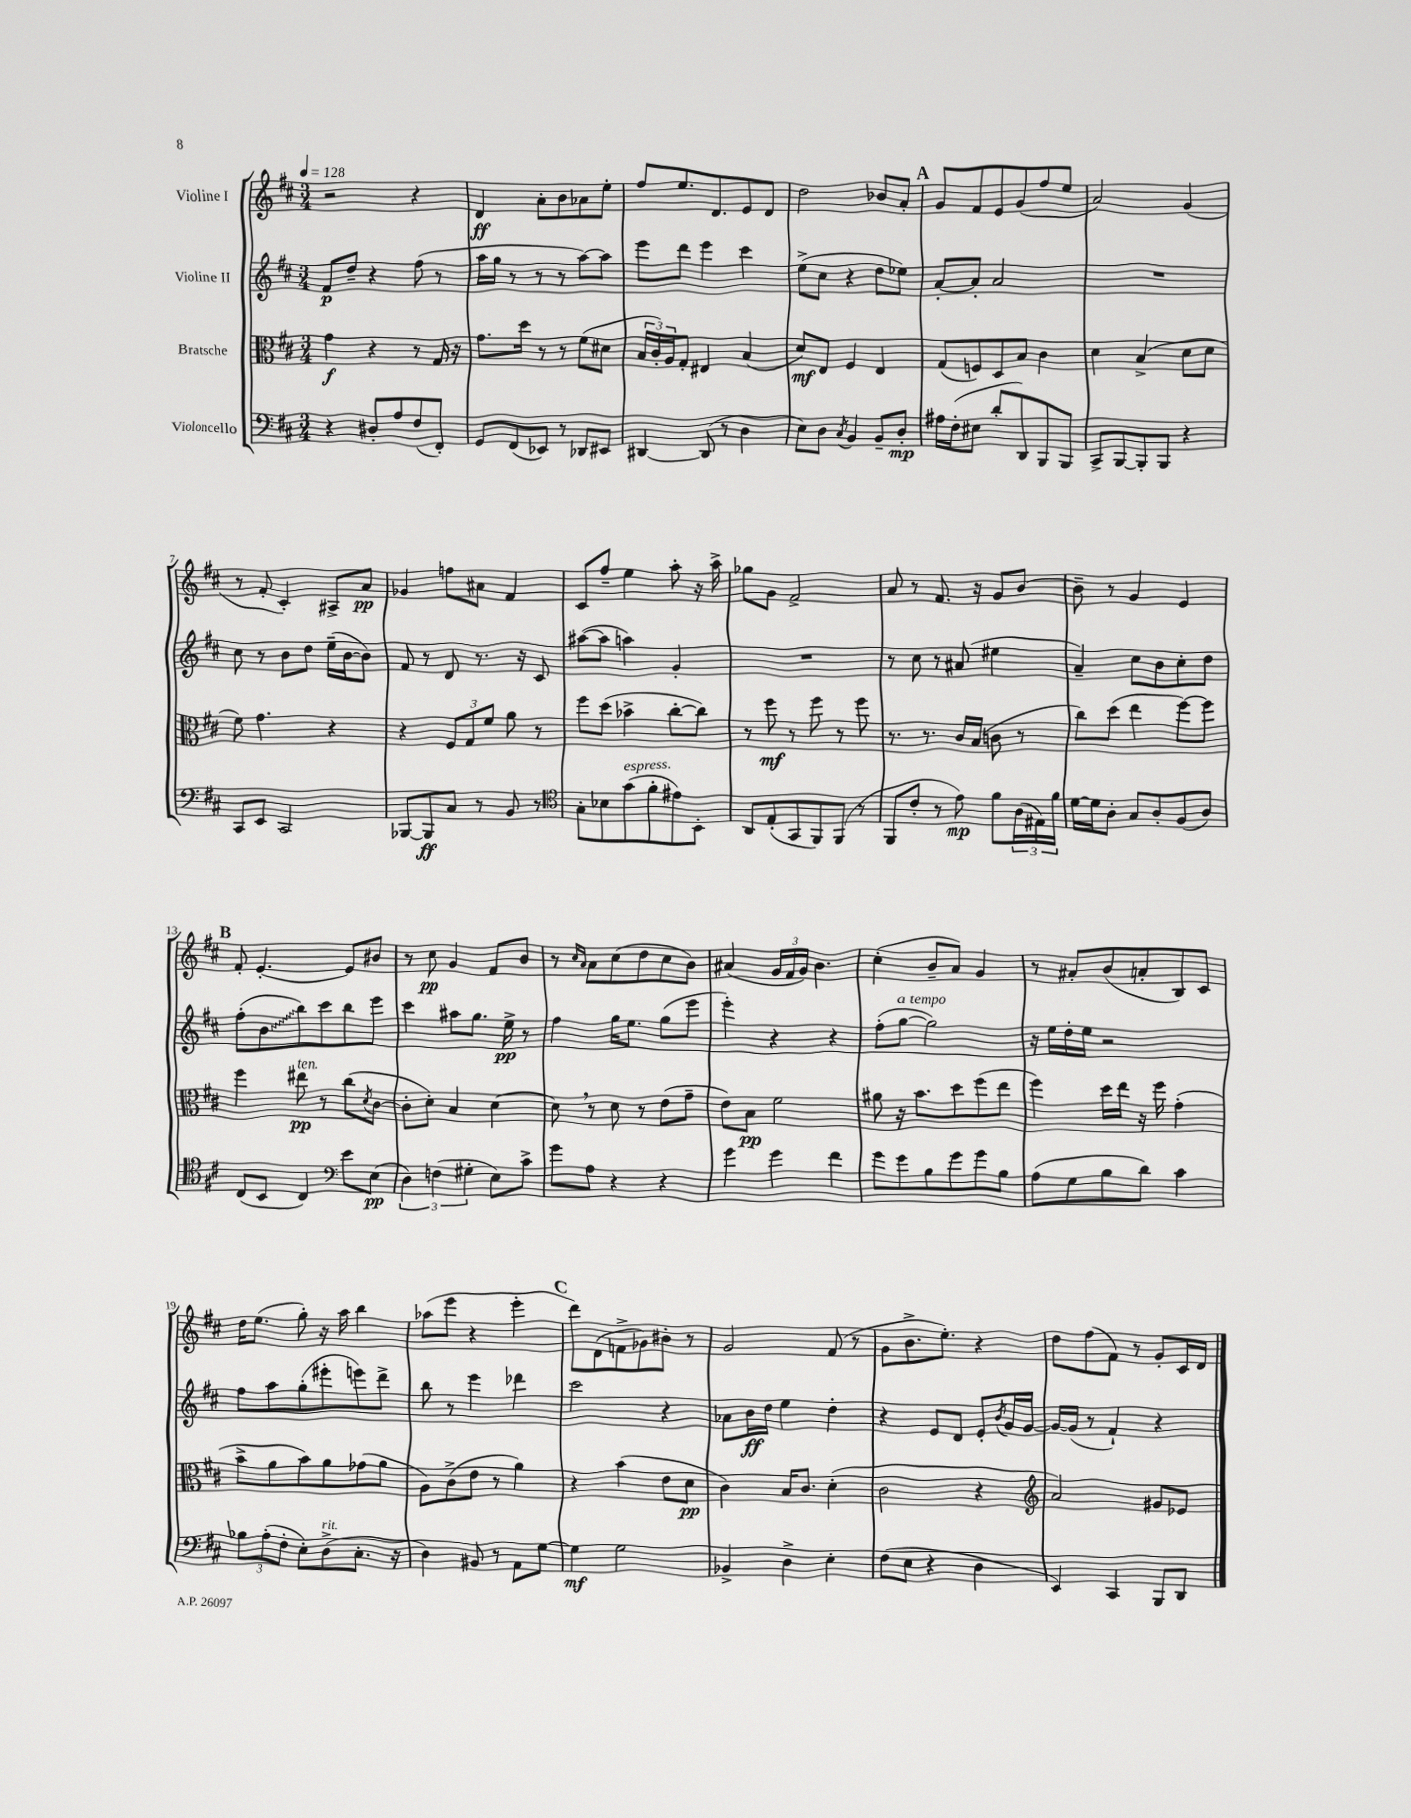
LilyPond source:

<<
\new StaffGroup <<
\new Staff = "s0" \with { instrumentName = "Violine I" } {
    \clef treble \key d \major \numericTimeSignature \time 3/4 \tempo 4 = 128
    r2 r4 |
    d'4\ff a'8-. b'8 aes'8 e''8-. |
    fis''8 e''8. d'8. e'8 d'8 |
    d''2 bes'8 a'8-. |
    \mark \markup { \bold "A" } g'8 fis'8 e'8 g'8( fis''8 e''8 |
    a'2) g'4( |
    r8 fis'8-. cis'4-.) ais8-> a'8\pp |
    ges'4 f''8 ais'8 fis'4 |
    cis'8 fis''8-- e''4 a''8-. r16 a''16-> |
    ges''8 g'8 fis'2-> |
    a'8 r8 fis'8. r16 g'8 b'8~ |
    b'8-- r8 g'4 e'4 |
    \mark \markup { \bold "B" } fis'8-. e'4.~-. e'8 bis'8 |
    r8 cis''8\pp g'4 fis'8 b'8 |
    r8 \grace { cis''16 a'16 } a'8 cis''8( d''8 cis''8 b'8) |
    ais'4( \tuplet 3/2 { g'16 fis'16 g'16) } b'4. |
    cis''4-.( b'8-- a'8) g'4 |
    r8 ais'8-. b'8( a'8-. b8) cis'8 |
    d''16 e''8.( g''8-.) r16 a''16 b''4 |
    aes''8( e'''8 r4 e'''4-. |
    \mark \markup { \bold "C" } d'''8) d'8( f'8-> ges'8) bis'8-. r8 |
    g'2 fis'8( r8 |
    g'8 b'8.-> e''8.-.) r4 |
    d''8 fis''8( fis'8) r8 g'8-. cis'16 d'16 \bar "|." |
}
\new Staff = "s1" \with { instrumentName = "Violine II" } {
    \clef treble \key d \major \numericTimeSignature \time 3/4
    fis'8\p d''8-- r4 fis''8( r8 |
    a''16 g''16 r8 r8 r8 a''8~) a''8 |
    e'''8 d'''8 e'''4 cis'''4 |
    e''8->( cis''8 r4 d''8 ees''8) |
    \mark \markup { \bold "A" } a'8~-. a'8-. a'2 |
    R2. |
    cis''8 r8 b'8 d''8 e''16--( b'16~ b'8) |
    fis'8 r8 d'8 r8. r16 cis'8 |
    ais''8~( ais''8 a''4) g'4-. |
    R2. |
    r8 cis''8 r8 ais'8( eis''4 |
    a'4--) cis''8 b'8 cis''8-. d''8 |
    \mark \markup { \bold "B" } fis''8-.( \once \override Glissando.style = #'zigzag b'8\glissando b''8) cis'''8 b''8 e'''8 |
    cis'''4 ais''8 g''8. e''16->\pp r8 |
    fis''4 g''16 e''8. g''8( e'''8 |
    e'''4-.) r4 r4 |
    fis''8-.( g''8~^\markup { \italic "a tempo" } g''2) |
    r16 e''16 d''16-. e''16 r2 |
    fis''8 a''8 g''8-.( eis'''8-. e'''8) d'''8-> |
    b''8 r8 e'''4 des'''4 |
    \mark \markup { \bold "C" } cis'''2 r4 |
    aes'8 b'16\ff d''16 e''4 d''4-. |
    r4 e'8 d'8 e'8-. \acciaccatura { b'8 } g'16 g'16~ |
    g'16~ g'16( r8 fis'4-!) r4 \bar "|." |
}
\new Staff = "s2" \with { instrumentName = "Bratsche" } {
    \clef alto \key d \major \numericTimeSignature \time 3/4
    g'4\f r4 r8 g16 r16 |
    g'8. d''16 r8 r8 fis'8( dis'8 |
    \tuplet 3/2 { b16 cis'16-.) a16 } g8-. eis4 b4( |
    d'8\mf) e8 fis4 e4 |
    \mark \markup { \bold "A" } g8( f8) d8 b8 cis'4 |
    d'4 b4->( d'8 d'8 |
    fis'8) g'4. r4 |
    r4 \tuplet 3/2 { fis8 g8 fis'8 } a'8 r8 |
    fis''8 d''8( bes'4-> cis''8~-. cis''8) |
    r8 fis''8\mf r8 fis''8 r8 fis''8 |
    r8. r8. cis'16 b16( c'8 r8 |
    cis''8) d''8( e''4 fis''8~) fis''8 |
    \mark \markup { \bold "B" } fis''4 eis''8\pp^\markup { \italic "ten." } r8 cis''8( \acciaccatura { d'8 } cis'8~ |
    cis'8-. d'8-.) b4 d'4~ |
    d'8 \breathe r8 d'8 r8 e'8( g'8-- |
    e'8) b8\pp fis'2 |
    ais'8 r16 b'8. d''8 fis''8( e''8 |
    fis''4) d''16 e''16 r16 fis''16 g'4-.( |
    b'8-> a'8 b'8) a'8 ges'8( a'8 |
    a8) cis'8->( e'8 r8 a'4) |
    \mark \markup { \bold "C" } r4 b'4( e'8 d'8\pp |
    cis'4) b16 cis'8. d'4-.( |
    cis'2 r4 |
    \clef treble a'2) gis'8 ees'8 \bar "|." |
}
\new Staff = "s3" \with { instrumentName = "Violoncello" } {
    \clef bass \key d \major \numericTimeSignature \time 3/4
    r4 dis8-. a8 fis8( fis,8-.) |
    g,8 fis,8( ees,8) r8 des,8 eis,8 |
    dis,4~ dis,8( r8 d4 |
    e8) d8 \acciaccatura { cis8 } b,4 b,8-- d8-.\mp |
    \mark \markup { \bold "A" } ais16 fis16-.( eis8 d'8-. d,8) b,,8 b,,8 |
    cis,8-> b,,8~ b,,8-. b,,8 r4 |
    cis,8 e,8 cis,2 |
    bes,,8~ bes,,8\ff cis8 r8 b,8 r8 |
    \clef tenor g8-. bes8 g'8^\markup { \italic "espress." }( fis'8-. eis'8) b,8-. |
    a,8 e8-.( g,8 fis,8) fis,8( r8 |
    fis,8 cis'8-. r8 e'8\mp) fis'8 \tuplet 3/2 { a16( eis16) fis'16 } |
    d'16~ d'16 a8-. g8 a8-. fis8( a8) |
    \mark \markup { \bold "B" } cis8( b,8 cis4) \clef bass e'8 e8\pp( |
    \tuplet 3/2 { d4) f4( gis4-. } e8) cis'8-> |
    g'8 a8 r4 r4 |
    g'4 g'4 fis'4 |
    g'8 g'8 b8 g'8 g'8 b8 |
    a8( g8 b8 d'8) cis'4 |
    \tuplet 3/2 { bes8 a8-.( fis8-. } e8-.) d8->^\markup { \italic "rit." }( cis8.-. r16 |
    d4) bis,8 r8 a,8 g8~ |
    \mark \markup { \bold "C" } g4\mf g2 |
    bes,4-> d4-> e4-. |
    fis8( e8 r4 d4 |
    e,4) cis,4 b,,8 d,8 \bar "|." |
}
>>
>>
